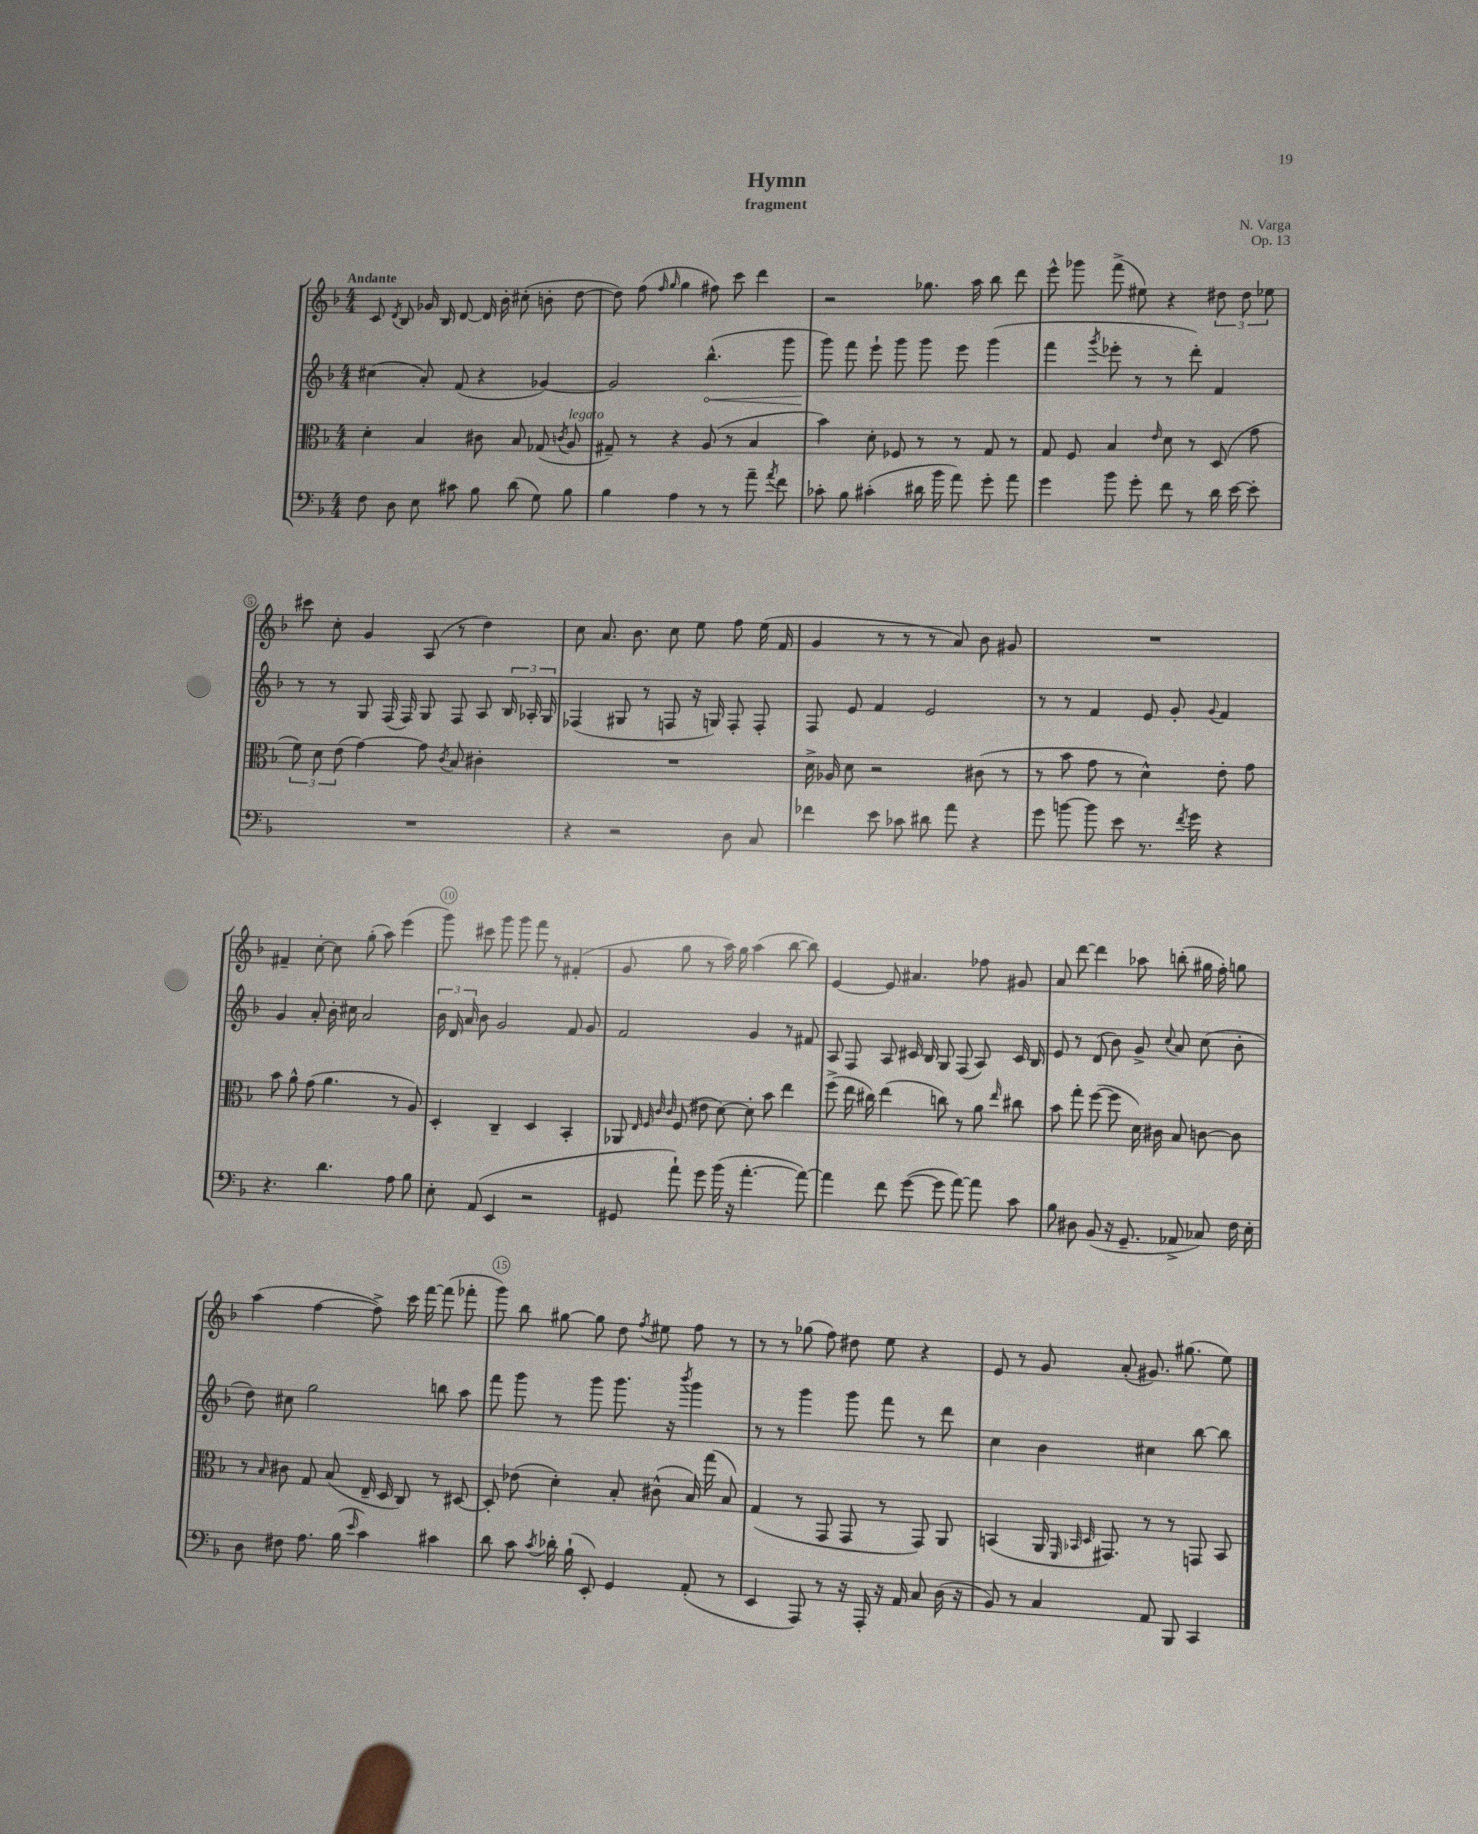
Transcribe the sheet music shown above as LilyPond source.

\header { title = "Hymn" composer = "N. Varga" subtitle = "fragment" opus = "Op. 13" }
<<
\new StaffGroup <<
\new Staff = "s0" {
    \clef treble \key f \major \numericTimeSignature \time 4/4 \tempo "Andante"
    \autoBeamOff c'8 \acciaccatura { d'8 } bes8 ges'16 bes16 d'8~ d'16 bes'16-. cis''8-.( b'8-. d''8~ |
    d''8) f''8( \grace { f''16 g''16 } g''4 fis''8) c'''8 d'''4 |
    r2 ges''8. a''16 bes''8 d'''8 |
    e'''8-^ ges'''8 f'''8->( eis''8) r4 \tuplet 3/2 { dis''8 dis''8 ees''8 } |
    cis'''8 c''8-. g'4 a8( r8 d''4) |
    c''8 a'8. bes'8. c''8 e''8 f''8 e''16( f'16 |
    g'4 r8 r8 r8 a'8) bes'8 gis'8 |
    R1 |
    fis'4-- c''8~-. c''8 g''8-.( a''8) e'''4( |
    g'''8) cis'''8 g'''8 g'''8 f'''8 r8 fis'4-.( |
    g'8 g''8 r8 a''16) g''16 a''4( bes''8~ bes''8) |
    e'4~ e'8 ais'4. fes''8 gis'8 |
    a'8 d'''8~ d'''4 aes''8 b''8-.( gis''16 f''16-.) g''8 |
    a''4( f''4~ f''8->) c'''16 f'''16~ f'''8( fes'''8-. |
    g'''8) bes''8 gis''8~ gis''8 d''8 \acciaccatura { f''8 } eis''8 f''8 r8 |
    r8 r8 ges''8( f''8) dis''8 e''8 r4 |
    e'8 r8 g'8 a'8-.( gis'8.) gis''8.( e''8) \bar "|." |
}
\new Staff = "s1" {
    \clef treble \key f \major \numericTimeSignature \time 4/4
    \autoBeamOff cis''4( a'8-.) f'8( r4 ges'4~) |
    ges'2 \once \override Hairpin.circled-tip = ##t bes''4.-^\<( g'''8 |
    g'''8\!) f'''8 e'''8-! g'''8 g'''8 e'''8 g'''4( |
    f'''4 \acciaccatura { g'''8 } ees'''8-. r8 r8 d'''8-.) f'4 |
    r8 r8 g8 f16( f16) g8 f8 a8 \tuplet 3/2 { bes16 aes16-. g16 } |
    fes4( gis8 r8 f8 r16 g16) f8-. f8-. |
    f8 e'8 f'4 e'2 |
    r8 r8 f'4 e'8 g'8-. \appoggiatura { g'8 } f'4 |
    g'4 a'8-. bes'16-. cis''16 a'2 |
    \tuplet 3/2 { bes'16 d'16 a'16 } bes'8 g'2 f'8 g'8 |
    f'2 g'4 r8 fis'8 |
    a8 f8 a8 cis'16 bes16 g8 f8( a8) cis'16 bes16 |
    e'8 r8 d'8( bes'8) g'8-> \appoggiatura { c''8 } a'8 c''8( bes'8-. |
    d''8) cis''8 g''2 b''8 a''8 |
    f'''8 g'''8 r8 g'''8 g'''8. r16 \acciaccatura { bes'''8 } g'''4 |
    r8 r8 g'''4 g'''8 f'''8 r8 d'''8 |
    c''4 bes'4 cis''4 bes''8~ bes''8 \bar "|." |
}
\new Staff = "s2" {
    \clef alto \key f \major \numericTimeSignature \time 4/4
    \autoBeamOff d'4-. bes4 cis'8 bes8 ges8( \acciaccatura { c'8 } a8^\markup { \italic "legato" } |
    gis8--) r8 r4 a8( r8 bes4 |
    bes'4) d'8-. fes8 r8 r8 g8 r8 |
    g8 f8 bes4 \grace { e'16 } d'8 r8 d8( g'8 |
    \tuplet 3/2 { f'8) d'8 e'8( } g'4~) g'8 \acciaccatura { c'8 } bes8 cis'4-. |
    R1 |
    d'16-> aes16 d'8 r2 cis'8( r8 |
    r8 bes'8 g'8 r8 d'4-^) e'8-. g'8 |
    bes'8 a'8-^ g'8( a'4. r8 a8) |
    d4-. c4-- d4 bes,4-. |
    aes,8 \grace { e32 f32 c'32 c'32 } f8( eis'8 d'8~) d'8-. bes'8 e''4 |
    f''8->( e''16 cis''16) e''4( c''8) r8 a'8 \grace { e''16 } cis''8 |
    bes'8 g''8-. f''8~( f''8 d'16) cis'16 bes8 c'8~ c'8 |
    r8 \grace { bes16 } cis'8 g8 bes8( e16-- d16 c8) r8 dis8~ |
    dis8-. ees'8( d'4-.) bes8-. cis'8-^( bes16) g''16( bes8) |
    g4( r8 g,8 g,8 r8 g,8) a,8 |
    b,4( a,16 \grace { f,32 bes,32 d32 } gis,8.) r8 r8 g,8 bes,8 \bar "|." |
}
\new Staff = "s3" {
    \clef bass \key f \major \numericTimeSignature \time 4/4
    \autoBeamOff f8 d8 e8 cis'8 bes8 d'8( g8) bes8 |
    bes4 a4 r8 r8 a'8-- \acciaccatura { a'8 } f'8 |
    ces'8-. bes8 cis'4-.( dis'16 bes'16 a'8) g'8-. a'8 |
    g'4 bes'8 g'8-. f'8 r8 d'16 e'16~ e'8-. |
    R1 |
    r4 r2 d8 c8 |
    fes'4 e'8 ces'8 dis'8 a'8 r4 |
    g'8 b'8~ b'8 e'8 r8. \acciaccatura { f'8 } g'16 r4 |
    r4. d'4. a8 bes8 |
    e8-. a,8( e,4 r2 |
    gis,8 a'8-!) g'8 bes'16( r16 a'4.~-. a'8~) |
    a'4 f'8 g'8~( g'8 a'8~) a'8 c'8 |
    bes8 dis8 bes,8( r16 g,8.-- aes,8-> ces8) f16 e16-. |
    d8 fis8 a8. bes16( \grace { e'16 } c'4) cis'4 |
    d'8 c'8 \acciaccatura { c'8 } des'16-. bes16-!( e,8-.) g,4 a,8-.( r8 |
    e,4 a,,8) r8 r16 a,,16-. r16 a,16 c8 d16( r16 |
    bes,8) r8 c4 a,8 bes,,8 c,4 \bar "|." |
}
>>
>>
\layout { \context { \Score \override BarNumber.break-visibility = ##(#f #t #t) barNumberVisibility = #(every-nth-bar-number-visible 5) \override BarNumber.stencil = #(make-stencil-circler 0.1 0.3 ly:text-interface::print) } }
